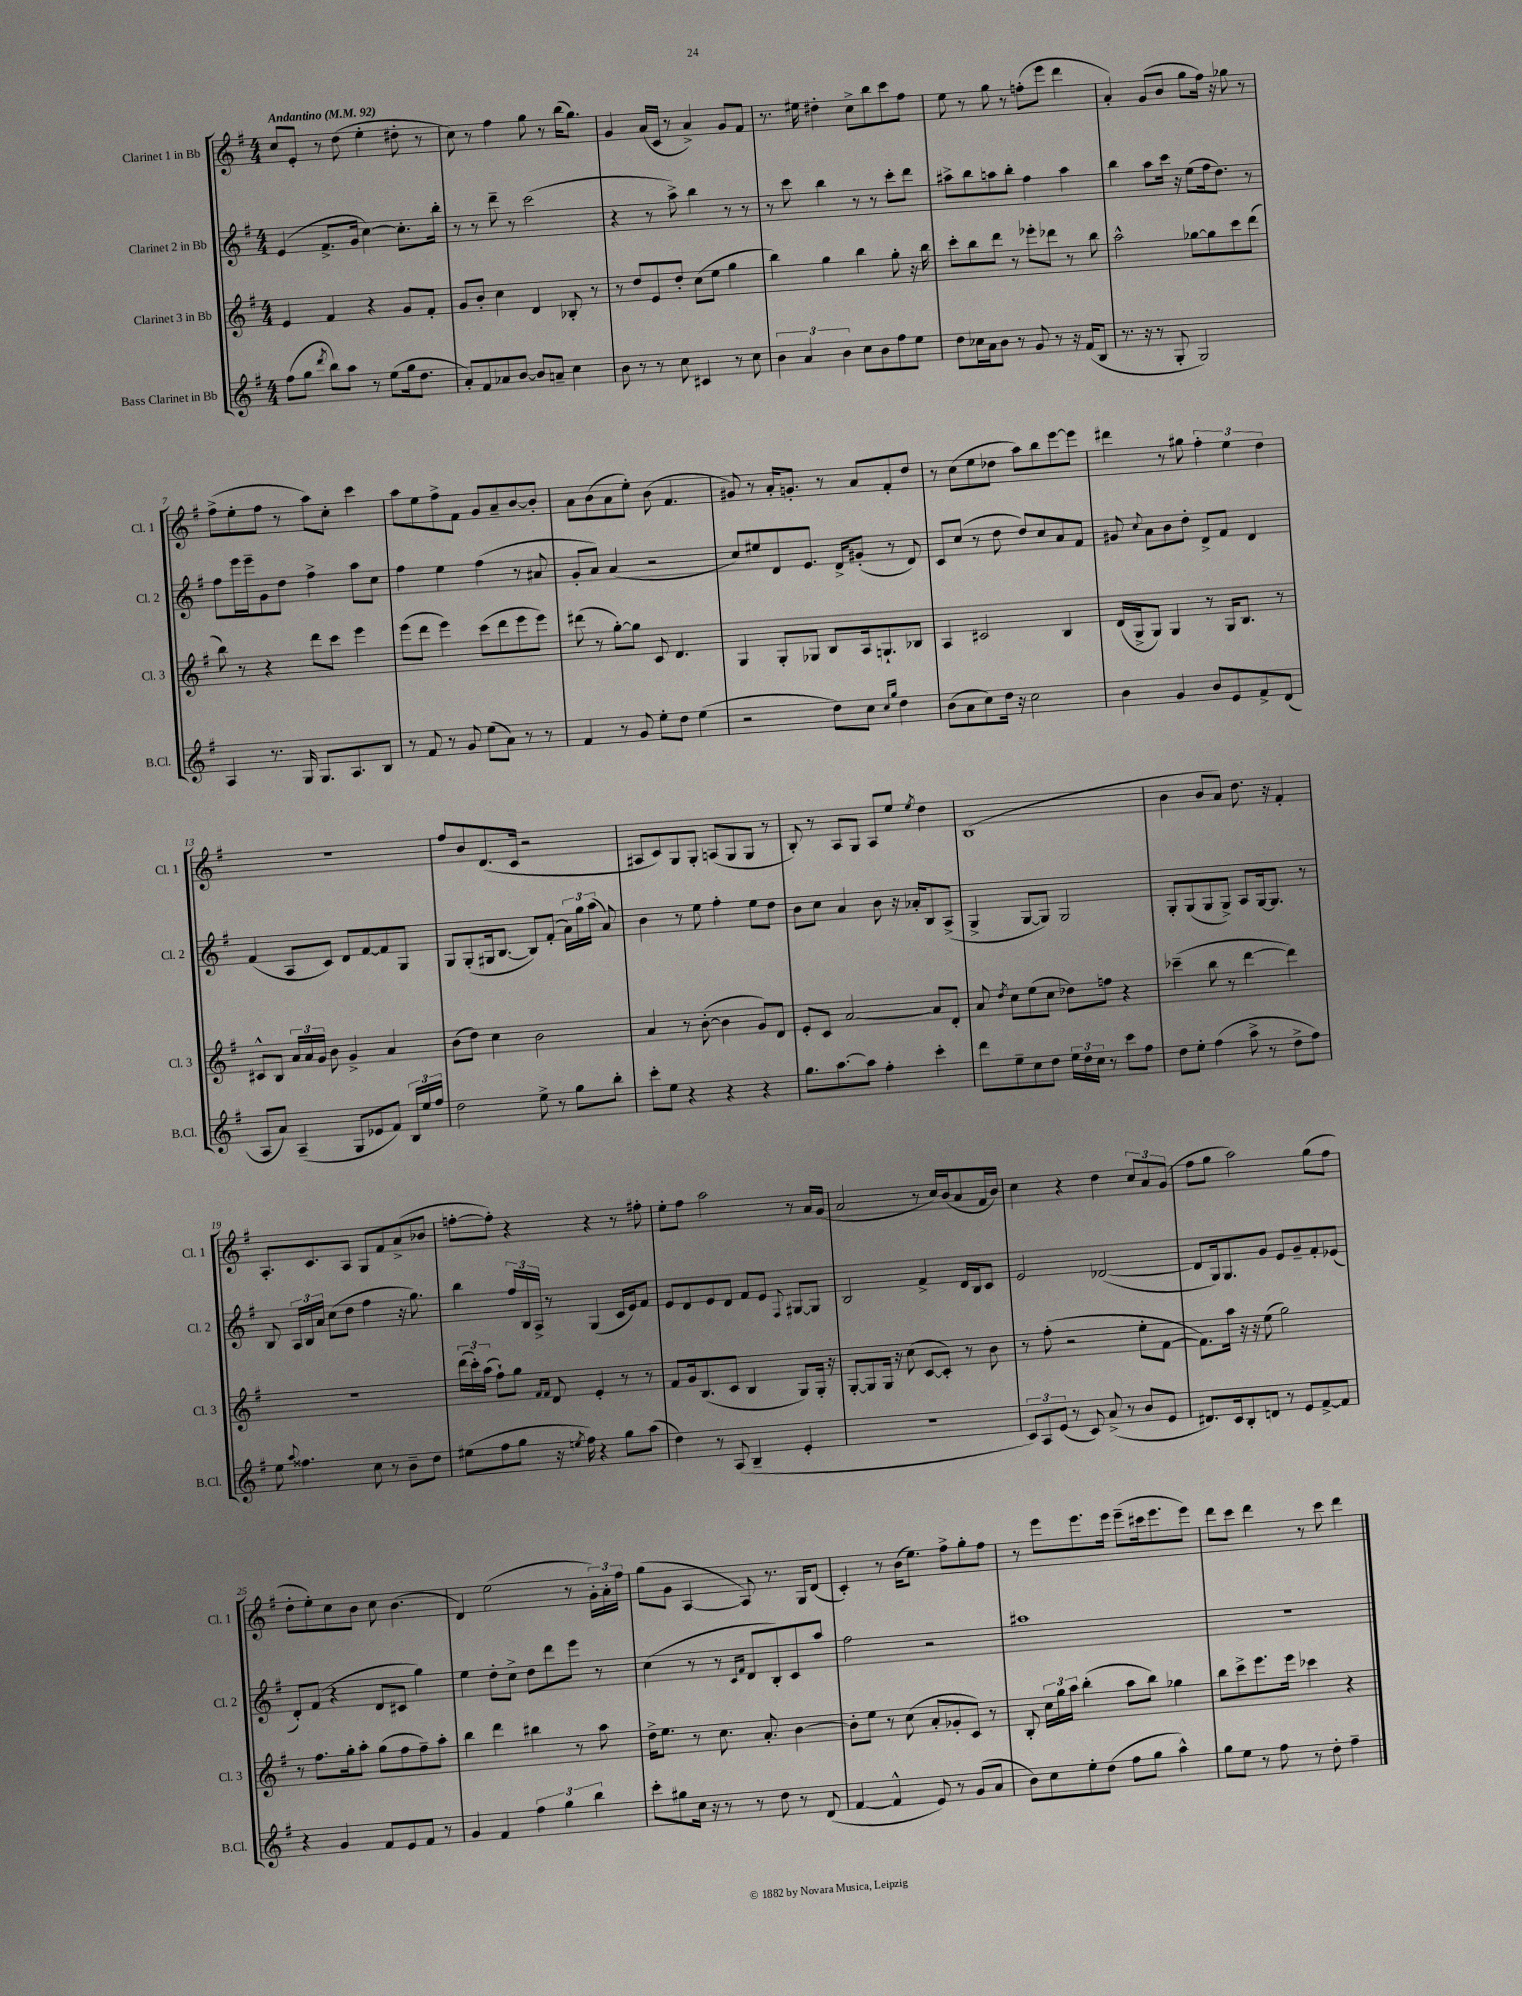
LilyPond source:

<<
\new StaffGroup <<
\new Staff = "s0" \with { instrumentName = "Clarinet 1 in Bb" shortInstrumentName = "Cl. 1" } {
    \clef treble \key g \major \numericTimeSignature \time 4/4 \tempo "Andantino" 4 = 92
    \autoBeamOff c''8[ e'8]-. r8 d''8( e''4-. dis''8-. r8 |
    c''8) r8 fis''4 g''8 r8 b''16[( g''8.]) |
    g'4 a'16[( c'16] r8 a'4->) g'8[ fis'8] |
    r8. eis''16 dis''4-. c''8[-> b''8 c'''8 fis''8] |
    e''8 r8 g''8 r8 f''8[-.( e'''8] d'''4 |
    a'4-.) g'8[( b'8] g''8[ fis''16]) r16 ges''8 r8 |
    fis''8[->( e''8-. fis''8] r8 a''8[) c''8]-. c'''4 |
    a''8[ e''8 fis''8-> fis'8] g'8[ a'8-- b'8~ b'8]-. |
    a'8[ b'8( a'8 e''8]-.) b'8( fis'4. |
    gis'8) r8 a'16[-. g'8.]-. r8 a'8[ fis'8-. d''8] |
    r8 c''8[( e''8 des''8] a''8[) b''8 e'''8~ e'''8] |
    dis'''4 r8 gis''8 \tuplet 3/2 { fis''4-. e''4 d''4 } |
    r1 |
    fis''8[ b'8 d'8.( c'16] r2 |
    ais8[ c'8) g8 g8]-. a8[( g8 g8] r8 |
    b8-.) r8 a8[ g8] a8[ e''8] \acciaccatura { e''8 } d''4 |
    b1( |
    b'4 b'8[ a'8]) d''8. r16 fis'4-. |
    a8.[-. c'8. a8] g8[ fis'8 a'8->( bes'8] |
    f''8[~-. f''8]-.) r4 r4 r8 fis''8-. |
    e''8[-. fis''8] a''2 r8 a'16[ g'16]( |
    a'2 r8 c''16[) b'16( a'8 fis'16 b'16]) |
    c''4 r4 d''4 \tuplet 3/2 { c''8[ a'8 g'8]( } |
    fis''8[ g''8] a''2) g''8[( fis''8] |
    d''8[-. e''8-.) c''8 b'8] c''8 b'4.( |
    d'4) e''2( r8 \tuplet 3/2 { g'16[-.) a'16-. fis''16] } |
    g''8[( g'8] a4~ a8) r8. g16[ d'8]( |
    c'4-.) r8 b'16[( e''8.]) fis''8[-> g''8-. fis''8] |
    r8 e'''8[ e'''8. e'''16] e'''8[--( cis'''16 e'''8. e'''8]) |
    d'''8[ c'''8] d'''4 r8 c'''8 d'''4 \bar "|." |
}
\new Staff = "s1" \with { instrumentName = "Clarinet 2 in Bb" shortInstrumentName = "Cl. 2" } {
    \clef treble \key g \major \numericTimeSignature \time 4/4
    \autoBeamOff e'4( fis'8.[-> g'16] c''4~) c''8.[-. b''16]-. |
    r8 r8 d'''8-- r8 c'''2( |
    r4 r8 a''8->) b''4 r8 r8 |
    r8 c'''8 b''4 r8 r8 c'''8[-. d'''8] |
    ais''8[-> b''8 a''8 b''8]-. fis''4 a''4 |
    b''4 a''8[ c'''16] r16 e''8[( fis''16 d''8.]) r8 |
    fis''8[ e'''16 e'''16-- g'8 d''8] fis''4-> a''8[ c''8] |
    fis''4 e''4 fis''4( r8 ais'8 |
    g'8[-. a'8]) a'4( r2 |
    c''8[) eis''8 d'8 e'8.] d'16[-> gis'8]-.( r8 d'8) |
    c'8[ c''8]( r8 d''8 d''8[) c''8 a'8 fis'8] |
    gis'8 \appoggiatura { c''8 } a'8[ b'8 d''8]-. d'8[-> fis'8] d'4 |
    fis'4( a8[ c'8]) d'8[ fis'8~ fis'8 g8] |
    g8[ g8-.( gis16 b8.]~ b8[) fis'8]-.( \tuplet 3/2 { a'16[) g''16 a''16]( } a'8) |
    b'4 r8 e''8 fis''4-. e''8[ d''8] |
    b'8[ c''8] a'4 b'8 r16 aes'16[-. b8 a8]->( |
    g4-> g8[~ g8]) g2 |
    g8[-. g8( g8 g8]->) a8[ g16~ g8.] r8 |
    b8 \tuplet 3/2 { a16[ b16 a'16] } c''8[( d''8] fis''4 r16 g''8.) |
    b''4 \tuplet 3/2 { fis''16[ b16 a16]-> } r8 g4( c'16[ e'16) fis'8] |
    e'8[ d'8 e'8 d'8] fis'8[ e'8] \appoggiatura { fis8 } gis8[~ gis8] |
    b2 fis'4-> d'16[ b16 c'8] |
    e'2 des'2~( |
    des'8[ g16) g8. g'8] e'8[ g'8-- fis'8-. ees'8]( |
    d'8[-.) fis'8]( r4 d'8[ cis'8] g''4) |
    e''4 d''8[-. c''8]-> d''8[ d'''8 e'''8] r8 |
    c''4( r8 r8 \grace { c'16[ fis'16] } d'8[ b8-.) c'8 a''8] |
    fis''2 r2 |
    ais''1 |
    r1 \bar "|." |
}
\new Staff = "s2" \with { instrumentName = "Clarinet 3 in Bb" shortInstrumentName = "Cl. 3" } {
    \clef treble \key g \major \numericTimeSignature \time 4/4
    \autoBeamOff e'4 fis'4 r4 g'8[ fis'8]-. |
    g'8[ b'8]-. c''4 d'4 bes8-. r8 |
    r8 d''8[ e'8 d''8]-. c''8[( e''8] g''4 |
    b''4) g''4 b''4 g''8-. r16 b''16 |
    c'''8[-. b''8 d'''8] r8 ees'''8[-. des'''8] r8 b''8 |
    a''2-^ ges''8[~ ges''8 c'''8 d'''8]( |
    b''8) r8 r4 d'''8[ c'''8] e'''4 |
    e'''8[( d'''8] e'''4) c'''8[( d'''8 e'''8 e'''8]) |
    dis'''8( r8 g''8[~-.) g''8] c'8 d'4. |
    g4 g8[-. ges8] b8[ a16 g8.-! bes8] |
    a4 cis'2 b4 |
    d'16[( g16-> g8]) g4 r8 g16[ b8.] r8 |
    cis'8[-^ b8] \tuplet 3/2 { a'16[ a'16 g'16] } b'8 g'4-> a'4 |
    b'8[( d''8]) c''4 b'2 |
    a'4 r8 b'8~-.( b'4 g'8[) d'8] |
    e'8[-. c'8] a'2~ a'8[ d'8]-. |
    a'8 \acciaccatura { d''8 } c''8[ e''8( c''8] des''8[) f''8] r4 |
    ces'''4--( b''8 r8 d'''4~ d'''4) |
    R1 |
    \tuplet 3/2 { d'''16[( c'''16-.) a''16]( } fis''8[-!) g''8] \grace { fis'16[ fis'16] } d'8 e'4-. r8 r8 |
    fis'8[ g'16 b8.( c'8] b4 g8[) g16]-. r16 |
    g8[~-. g8 g16] r16 c''8( c'8[~ c'8]-.) r8 b'8 |
    r8 fis''8-.( r2 e''8[-. fis'8]~ |
    fis'8.[) a''16] r16 r16 e''8( g''2) |
    r8 fis''8.[ g''16-. a''8]-. g''8[( fis''8 fis''8--) a''8]-. |
    b''4 d'''4 bis''4 r8 a''8 |
    d''16[-> e''8.] r8 c''8. a'8.-. b'4~ |
    b'8[-. e''8] r8 c''8( a'8[-. ges'8-. c'8]) r8 |
    b8-. \tuplet 3/2 { c''16[ g''16 a''16] } b''4-.( a''8[ b''8]) ges''4 |
    b''8[ c'''8-> e'''8. e'''16] ces'''4 r4 \bar "|." |
}
\new Staff = "s3" \with { instrumentName = "Bass Clarinet in Bb" shortInstrumentName = "B.Cl." } {
    \clef treble \key g \major \numericTimeSignature \time 4/4
    \autoBeamOff fis''8[( g''8] \acciaccatura { d'''8 } b''8[) a''8] r8 e''8[( g''16 d''8.] |
    a'8[-.) fis'8 aes'8 b'8]~ b'8[ a'8]-- c''4 |
    b'8 r8 r8 c''8 cis'4 r8 c''8 |
    \tuplet 3/2 { b'4 a'4 b'4 } c''8[ b'8 fis''8 e''8] |
    d''8[ ces''16 a'16 b'8] r8 g'8 r8 r16 fis'16[( b8] |
    r8. r16 r8 g8-. g2) |
    a4 r8. g16 g8.[ a8. b8] |
    r8 fis'8 r8 g'8 e''8[( a'8]) r8 r8 |
    fis'4 r8 g'8 e''8[-. d''8] e''4( |
    r2 d''8[) c''8] \grace { c''16[ g''16] } d''4 |
    b'8[( a'8 c''8) d''16] r16 c''2 |
    b'4 g'4 b'8[ e'8 fis'8-> d'8]( |
    a8[ a'8]) a4--( g8[ ees'8 fis'8]) \tuplet 3/2 { b16[ e''16 fis''16] } |
    d''2 e''8-> r8 g''8[ b''8]-. |
    c'''8[-. e''8] r4 r4 r4 |
    g''8.[ a''8.~ a''8] fis''4-. c'''4-. |
    d'''8[ e''8-- c''8 d''8] \tuplet 3/2 { e''16[ d''16 c''16] } r8 c'''8[ fis''8] |
    d''8[ e''8]-. fis''4( a''8-> r8 d''8[-> fis''8]) |
    e''8 \appoggiatura { a''8 } fisis''4. c''8 r8 b'8[-- d''8] |
    eis''8[( fis''8 g''8] r16 \acciaccatura { e''8 } fis''16) r4 g''8[ a''8]( |
    d''4) r8 a8( b4-- e'4-. |
    R1 |
    \tuplet 3/2 { c'8[) a8 e'8]( } r8 c'8) a'8->( r8 b'8[ e'8] |
    dis'8.[) c'16 b8-. d'8] r8 e'8[ fis'8~-> fis'8] |
    r4 g'4 fis'8[ e'8 fis'8] r8 |
    g'4 fis'4 \tuplet 3/2 { fis''4 g''4 b''4 } |
    c'''8[-. gis''8 c''16] r16 r8 r8 d''8 r8 d'8( |
    fis'4~ fis'4-^ e'8) r8 g'8[( a'8] |
    b'8[) c''8 e''8-. d''8]( fis''8[ g''8] a''4-^) |
    g''8[ e''8] r8 fis''8 r8 d''8-. fis''4-- \bar "|." |
}
>>
>>
